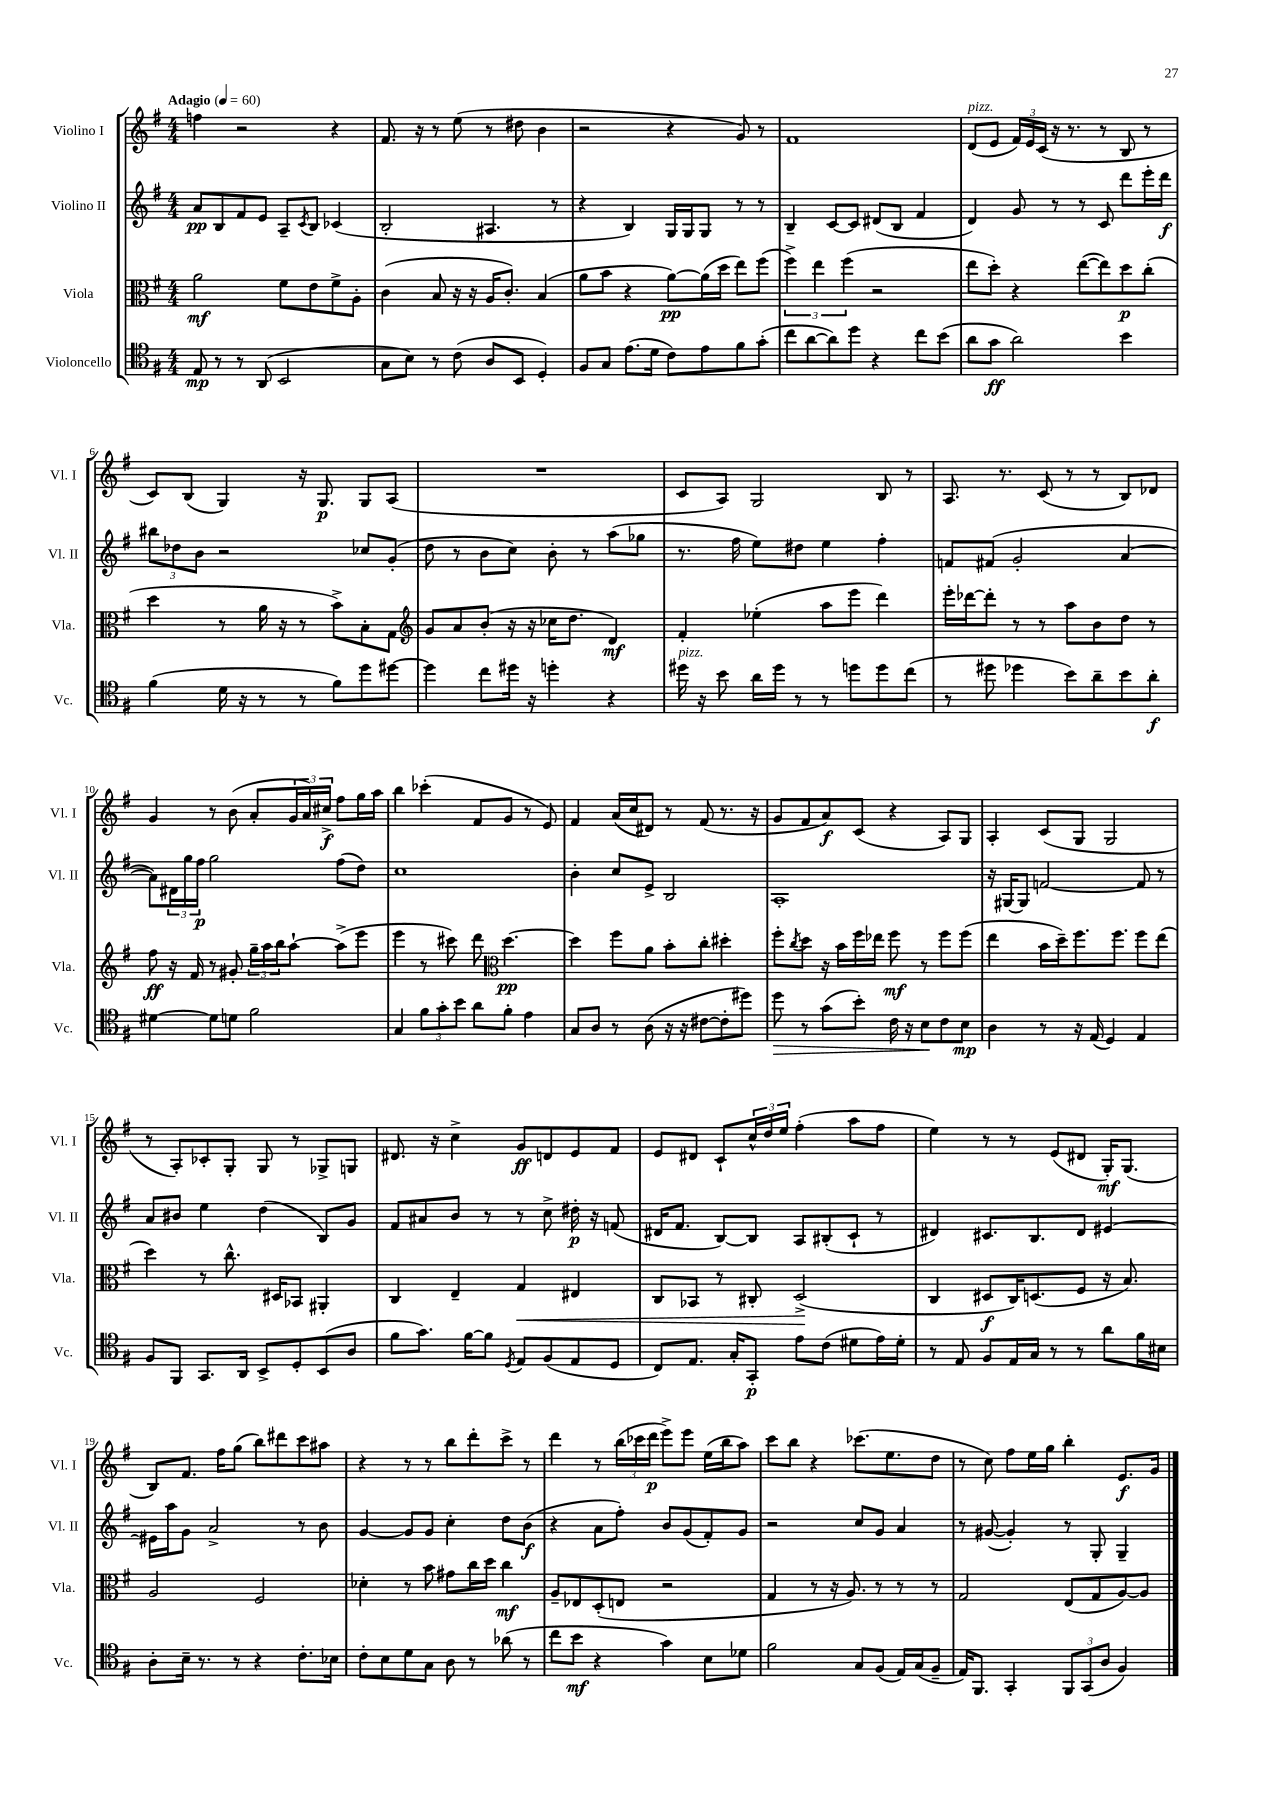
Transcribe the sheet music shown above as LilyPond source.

<<
\new StaffGroup <<
\new Staff = "s0" \with { instrumentName = "Violino I" shortInstrumentName = "Vl. I" } {
    \clef treble \key g \major \numericTimeSignature \time 4/4 \tempo "Adagio" 4 = 60
    f''4 r2 r4 |
    fis'8. r16 r8 e''8( r8 dis''8 b'4 |
    r2 r4 g'8) r8 |
    fis'1 |
    d'8^\markup { \italic "pizz." }( e'8 \tuplet 3/2 { fis'16) e'16 c'16( } r16 r8. r8 b8 r8 |
    c'8) b8( g4) r16 g8.\p g8 a8( |
    R1 |
    c'8 a8) g2 b8 r8 |
    a8. r8. c'8( r8 r8 b8) des'8 |
    g'4 r8 b'8( a'8-. \tuplet 3/2 { g'16 a'16) cis''16->\f } fis''8 g''16 a''16 |
    b''4 ces'''4-.( fis'8 g'8 r8 e'8) |
    fis'4 a'16( c''16 dis'8) r8 fis'8( r8. r16 |
    g'8 fis'8 a'8\f) c'8( r4 a8) g8 |
    a4-. c'8( g8 g2 |
    r8 a8-.) ces'8-. g8-. g8 r8 ges8-> g8 |
    dis'8. r16 c''4-> g'8\ff d'8 e'8 fis'8 |
    e'8 dis'8 c'8-! \tuplet 3/2 { c''16-^ d''16 e''16 } fis''4-.( a''8 fis''8 |
    e''4) r8 r8 e'8( dis'8 g16-.\mf) g8.( |
    b8) fis'8. fis''16 g''8( b''8) dis'''8 c'''8 ais''8 |
    r4 r8 r8 b''8 d'''8-. c'''8-> r8 |
    d'''4 r8 \tuplet 3/2 { b''16( ces'''16 d'''16\p } e'''8->) e'''8 e''16( b''16 a''8) |
    c'''8 b''8 r4 ces'''8.( e''8. d''8 |
    r8 c''8) fis''8 e''16 g''16 b''4-. e'8.\f g'16 \bar "|." |
}
\new Staff = "s1" \with { instrumentName = "Violino II" shortInstrumentName = "Vl. II" } {
    \clef treble \key g \major \numericTimeSignature \time 4/4
    a'8\pp b8 fis'8 e'8 a8-- \acciaccatura { c'8 } b8 ces'4( |
    b2-. ais4. r8 |
    r4 b4) g16 g16 g8 r8 r8 |
    b4-- c'8~ c'8 dis'8( b8 fis'4 |
    d'4) g'8 r8 r8 c'8 d'''8 e'''16-. d'''16\f |
    \tuplet 3/2 { bis''8 des''8 b'8 } r2 ces''8 g'8-.( |
    d''8 r8 b'8 c''8) b'8-. r8 a''8( ges''8 |
    r8. fis''16 e''8) dis''8 e''4 fis''4-. |
    f'8 fis'8( g'2-. a'4~ |
    a'8) \tuplet 3/2 { dis'16 g''16 fis''16\p } g''2 fis''8( d''8) |
    c''1 |
    b'4-. c''8 e'8-> b2 |
    a1-. |
    r16 gis16~ gis8 f'2~ f'8 r8 |
    a'8 bis'8 e''4 d''4( b8) g'8 |
    fis'8 ais'8 b'8 r8 r8 c''8-> dis''16-.\p r16 f'8( |
    dis'16 fis'8. b8~) b8 a8 bis8-.( c'8-! r8 |
    dis'4) cis'8. b8. dis'8 eis'4~ |
    eis'16 a''16 g'8 a'2-> r8 b'8 |
    g'4~ g'8 g'8 c''4-. d''8 b'8\f( |
    r4 a'8 fis''8-.) b'8 g'8( fis'8-.) g'8 |
    r2 c''8 g'8 a'4 |
    r8 gis'8~( gis'4-.) r8 g8-. g4-- \bar "|." |
}
\new Staff = "s2" \with { instrumentName = "Viola" shortInstrumentName = "Vla." } {
    \clef alto \key g \major \numericTimeSignature \time 4/4
    a'2\mf fis'8 e'8 fis'8-> a8-. |
    c'4( b8 r16 r16 a16 c'8.-.) b4( |
    a'8 b'8 r4 a'8~\pp) a'16( d''16 e''8) fis''8( |
    \tuplet 3/2 { fis''4->) e''4 fis''4( } r2 |
    e''8 d''8-.) r4 e''8~( e''8) d''8\p c''8-.( |
    d''4 r8 a'16 r16 r8 b'8->) b8-. g8 |
    \clef treble g'8 a'8 b'8-.( r16 r16 ces''16 d''8. d'4\mf) |
    fis'4-. ees''4-.( a''8 e'''8 d'''4) |
    e'''16-. des'''16~ des'''8-. r8 r8 a''8 b'8 d''8 r8 |
    fis''8\ff r16 fis'16 r8 gis'8-. \tuplet 3/2 { g''16-- a''16 b''16 } a''8~-! a''8->( e'''8 |
    e'''4 r8 cis'''8) d'''8 \clef alto d''4.~\pp |
    d''4 fis''8 a'8 b'8-. c''8-. dis''4-. |
    fis''8-. \acciaccatura { c''8 } d''8 r16 b'16 fis''16 ees''16 fis''8\mf r8 fis''8 fis''8( |
    e''4 b'16 d''16--) fis''8. fis''8. fis''8 e''8( |
    d''4) r8 c''8.-^ dis16 bes,8 ais,4-. |
    c4 e4-- g4\< eis4 |
    c8 bes,8 r8 cis8-. d2->\!( |
    c4 dis8\f c16) d8.( fis8 r16 b8.) |
    a2 fis2 |
    des'4-. r8 b'8 gis'8 c''16 d''16 c''4\mf |
    a8-- ees8 d8-.( e8 r2 |
    g4 r8 r16 a8.) r8 r8 r8 |
    g2 e8( g8 a8~) a8 \bar "|." |
}
\new Staff = "s3" \with { instrumentName = "Violoncello" shortInstrumentName = "Vc." } {
    \clef tenor \key g \major \numericTimeSignature \time 4/4
    e8\mp r8 r8 a,8( b,2 |
    g8 b8) r8 c'8( a8 b,8 d4-.) |
    fis8 g8 e'8.( d'16 c'8) e'8 fis'8 g'8-.( |
    c''8 a'8~ a'8) d''8 r4 c''8 b'8( |
    a'8 g'8\ff a'2) b'4 |
    fis'4( d'16 r16 r8 r8 fis'8) d''8 dis''8~ |
    dis''4 c''8 dis''16 r16 d''4-. r4 |
    dis''16^\markup { \italic "pizz." } r16 b'8 a'16 dis''16 r8 r8 d''8 d''8 c''8( |
    r8 dis''8 des''4 b'8) a'8-- b'8 a'8-.\f |
    dis'4~ dis'8 d'8 fis'2 |
    g4 \tuplet 3/2 { fis'8 g'8-. b'8 } a'8 fis'8-. e'4 |
    g8 a8 r8 a8( r16 r16 cis'8~ cis'8-. dis''8) |
    d''8\> r8 g'8( b'8-.) c'16 r16 b8\! c'8 b8\mp |
    a4 r8 r16 e16( d4) e4 |
    fis8 fis,8 g,8. a,16 b,8-> d8-. b,8( a8 |
    fis'8 g'8.) fis'16~ fis'8 \acciaccatura { d8 } e8 fis8( e8 d8 |
    c8) e8. g16-. g,8-.\p e'8 c'8( dis'8 e'16) dis'16-. |
    r8 e8 fis8 e16 g16 r8 r8 a'8 fis'16 bis16 |
    a8-. b16-- r8. r8 r4 c'8.-. bes16 |
    c'8-. b8 d'8 g8 a8 r8 aes'8( r8 |
    c''8 b'8\mf r4 g'4) b8 des'8 |
    fis'2 g8 fis8( e16) g16( fis8-- |
    e16) fis,8. g,4-. \tuplet 3/2 { fis,8 g,8( a8 } fis4) \bar "|." |
}
>>
>>
